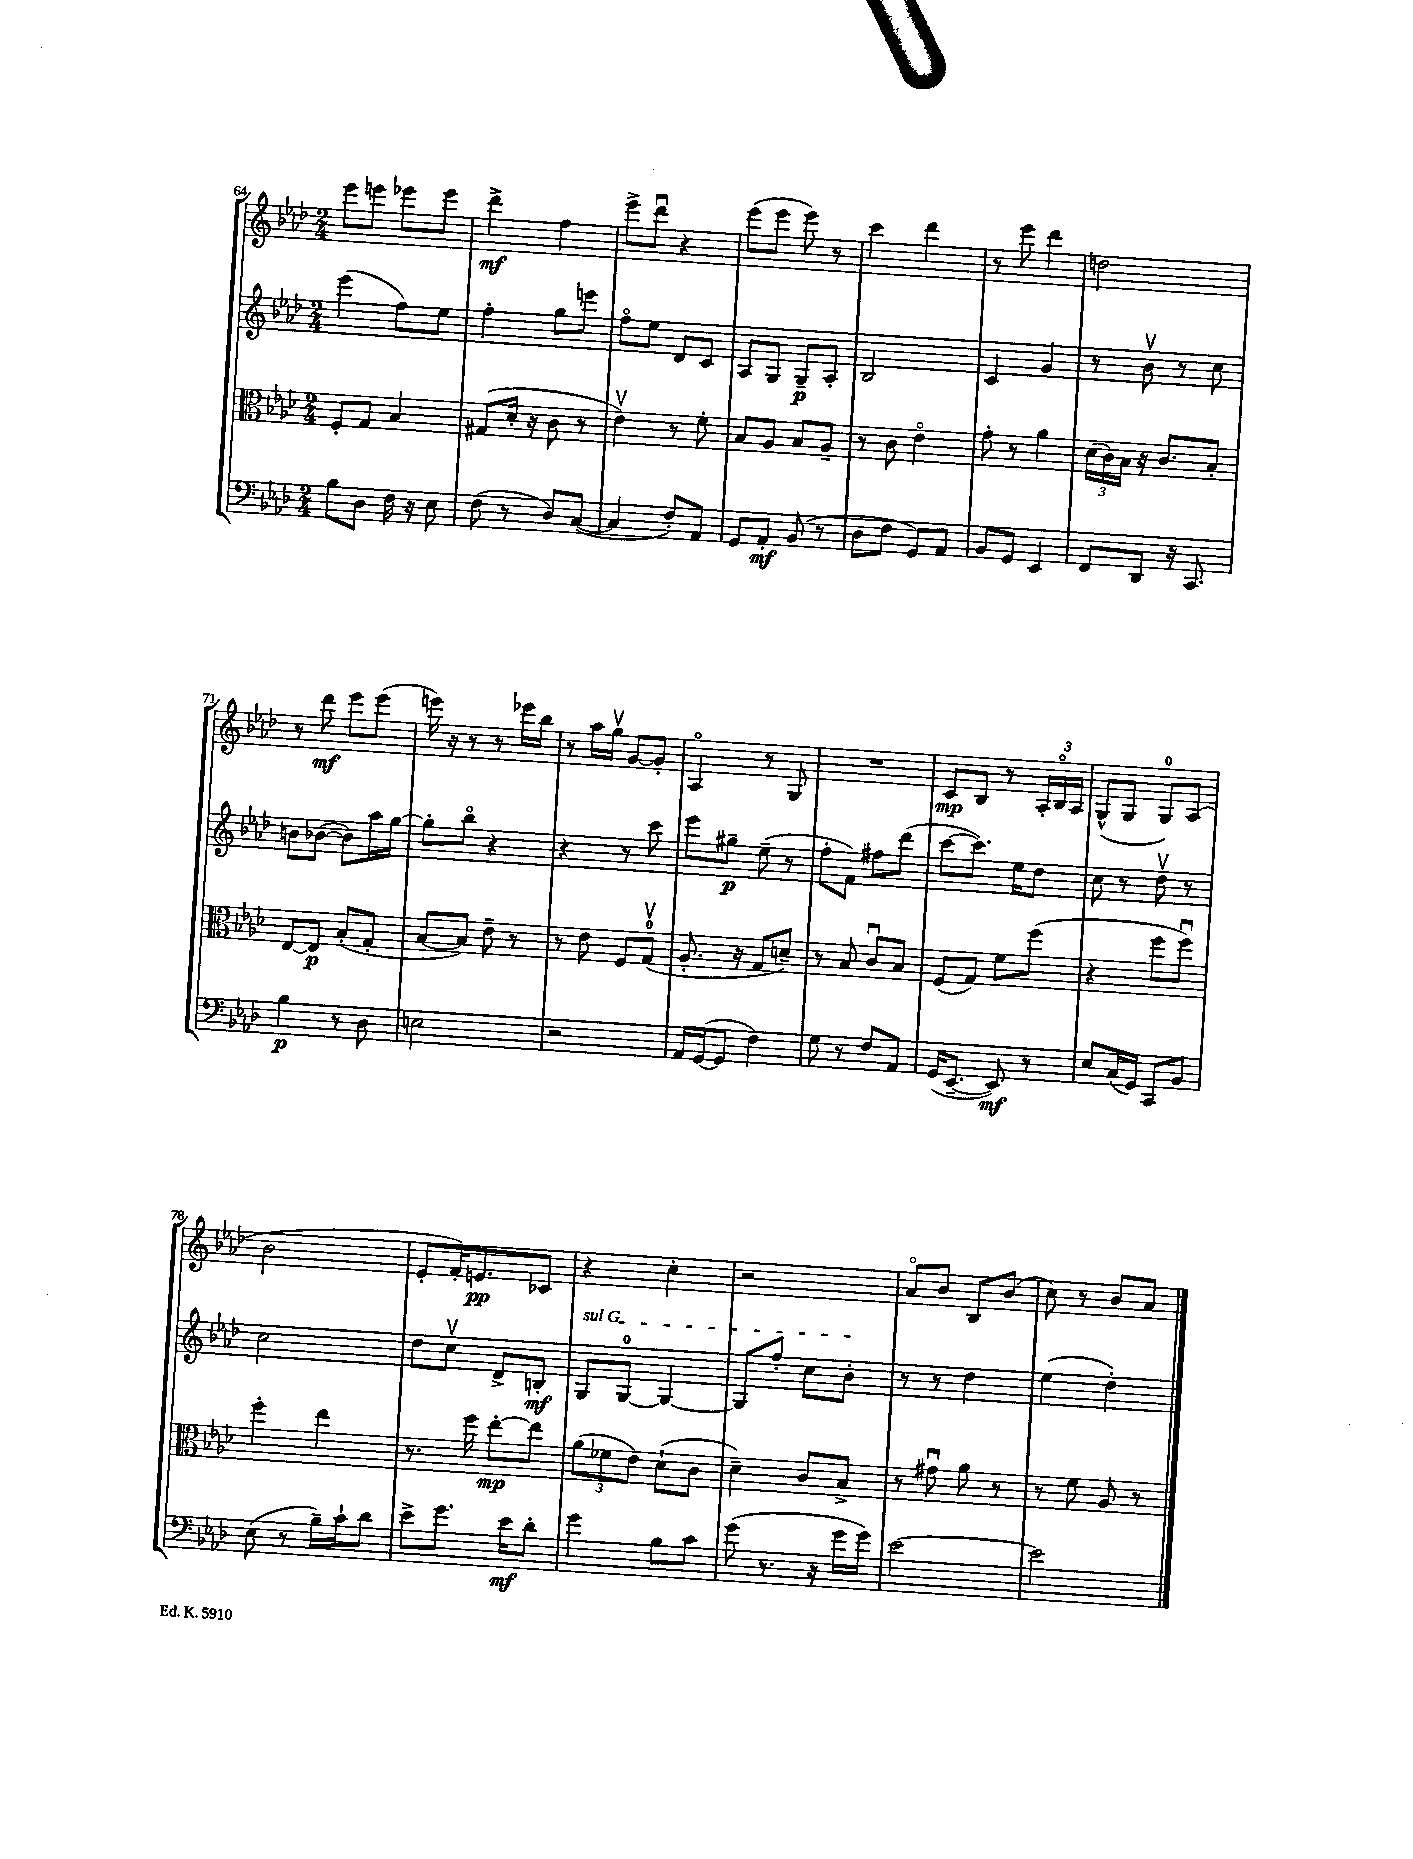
<<
\new StaffGroup <<
\new Staff = "s0" {
    \clef treble \key aes \major \numericTimeSignature \time 2/4
    ees'''8 e'''8 ees'''8 ees'''8 |
    des'''4->\mf f''4 |
    ees'''8-> des'''8\downbow r4 |
    ees'''8( ees'''8 ees'''8) r8 |
    c'''4 des'''4 |
    r8 ees'''8 des'''4 |
    d''2 |
    r8 des'''8\mf ees'''8 ees'''8( |
    e'''16) r16 r8 r8 ees'''16 bes''16 |
    r8 aes''16 g''16\upbow g'8~ g'8-. |
    aes4\flageolet r8 g8 |
    R2 |
    c'8\mp bes8 r8 \tuplet 3/2 { aes16-. bes16\flageolet aes16 } |
    g8-^( g8 g8-0) aes8( |
    bes'2 |
    ees'8-. f'16-.) e'8.\pp ces'8 |
    r4 c''4-. |
    r2 |
    aes'8\flageolet bes'8 bes8 bes'8( |
    c''8) r8 bes'8 aes'8 \bar "|." |
}
\new Staff = "s1" {
    \clef treble \key aes \major \numericTimeSignature \time 2/4
    ees'''4( f''8) ees''8 |
    f''4-. g''8 e'''8 |
    f''8\flageolet ees''8 des'8 c'8 |
    aes8 g8 g8--\p aes8-. |
    bes2 |
    c'4 g'4 |
    r8 bes'8\upbow r8 c''8 |
    b'8 bes'8~( bes'8) aes''16 g''16~ |
    g''8-. bes''8\flageolet r4 |
    r4 r8 c'''8 |
    ees'''8 gis''8--\p ees''8--( r8 |
    f''8-. f'8) fis''8 des'''8( |
    c'''8~ c'''8.) ees''16 des''8 |
    c''8 r8 des''8\upbow r8 |
    c''2 |
    des''8 c''8\upbow des'8-> b8-.\mf |
    \once \override TextSpanner.bound-details.left.text = \markup { \italic "sul G" } g8\startTextSpan g8-0~ g4~ |
    g8 f''8-. c''8 bes'8-.\stopTextSpan |
    r8 r8 des''4 |
    ees''4( des''4-.) \bar "|." |
}
\new Staff = "s2" {
    \clef alto \key aes \major \numericTimeSignature \time 2/4
    f8-. g8 bes4 |
    gis8( des'16-. r16 c'8 r8 |
    ees'4\upbow) r8 f'8-. |
    bes8 aes8 bes8 aes8-- |
    r8 c'8 ees'4\flageolet |
    g'8-. r8 aes'4 |
    \tuplet 3/2 { des'16( c'16) bes16 } r16 c'8. bes8-. |
    ees8~ ees8\p bes8-.( g8-. |
    bes8~ bes8) ees'8-- r8 |
    r8 ees'8 f8 g8-0\upbow( |
    aes8.-. r16 g8 d'8--) |
    r8 bes8 c'8\downbow bes8 |
    f8( g8) f'8 f''8( |
    r4 f''8 f''8\downbow) |
    f''4-. ees''4 |
    r8. f''16 ees''8~-.\mp ees''8 |
    \tuplet 3/2 { aes'8( fes'8 ees'8) } des'8-!( c'8 |
    des'4--) c'8 bes8-> |
    r8 gis'8\downbow aes'8 r8 |
    r8 f'8 aes8 r8 \bar "|." |
}
\new Staff = "s3" {
    \clef bass \key aes \major \numericTimeSignature \time 2/4
    bes8 des8 f16 r16 ees8 |
    f8( r8 des8) c8~( |
    c4 f8-.) aes,8 |
    g,8 aes,8-.\mf bes,8( r8 |
    des8 f8 g,8) aes,8 |
    bes,8 g,8 ees,4 |
    f,8 des,8 r16 c,8. |
    bes4\p r8 des8 |
    e2 |
    r2 |
    aes,16 g,16~( g,8 f4) |
    g8 r8 f8 aes,8 |
    g,16( ees,8.~-- ees,8\mf) r8 |
    ees8 c16( g,16) c,8 bes,8 |
    ees8( r8 bes16--) c'16-! des'8 |
    ees'8-> g'8. ees'16\mf des'8-. |
    g'4 bes8 c'8 |
    g'8( r8. r16 g'16 g'16) |
    ees'2~ |
    ees'2 \bar "|." |
}
>>
>>
\layout { \context { \Score currentBarNumber = #64 } }
